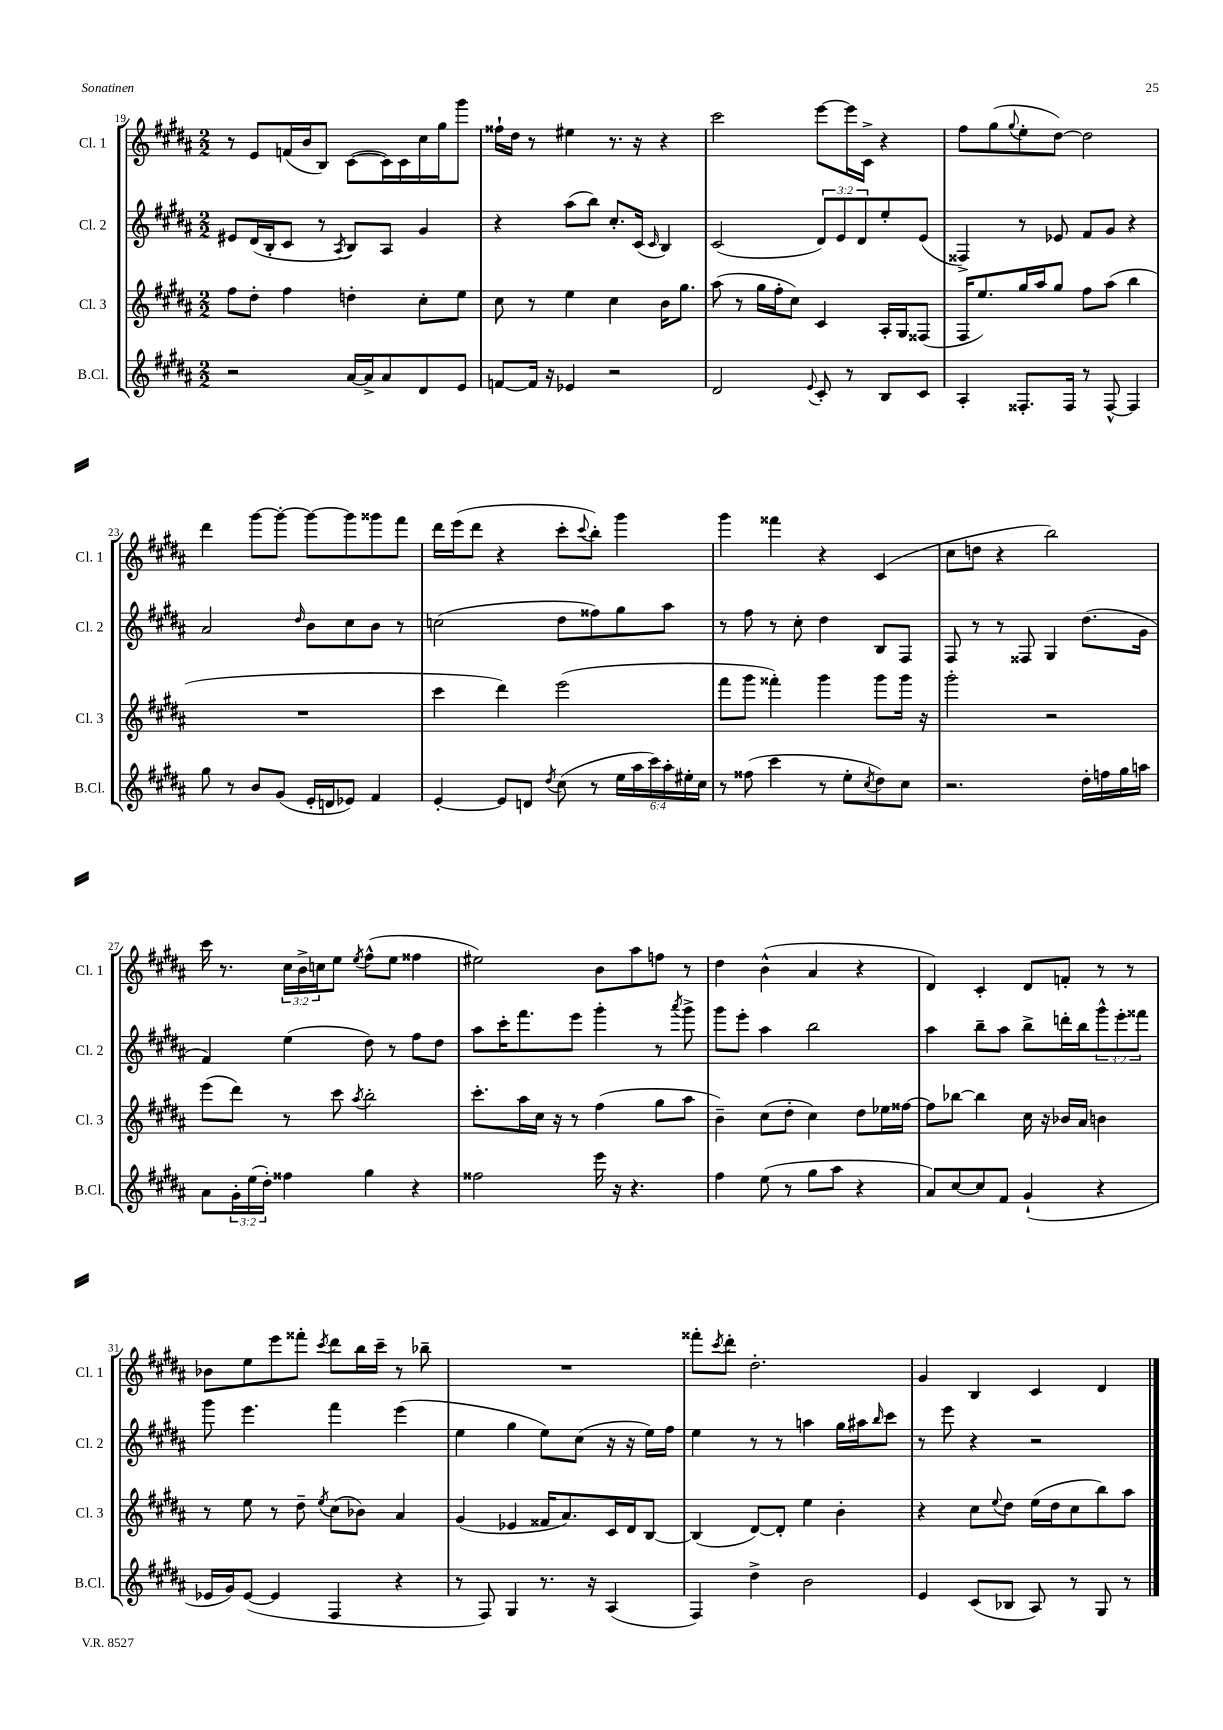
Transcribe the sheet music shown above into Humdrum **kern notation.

**kern	**kern	**kern	**kern
*part4	*part3	*part2	*part1
*staff4	*staff3	*staff2	*staff1
*I"B.Cl.	*I"Cl. 3	*I"Cl. 2	*I"Cl. 1
*I'B.Cl.	*I'Cl. 3	*I'Cl. 2	*I'Cl. 1
*clefG2	*clefG2	*clefG2	*clefG2
*k[f#c#g#d#a#]	*k[f#c#g#d#a#]	*k[f#c#g#d#a#]	*k[f#c#g#d#a#]
*M2/2	*M2/2	*M2/2	*M2/2
=19	=19	=19	=19
2r	8ff#\L	8e#X/L	8r
.	8dd#'\J	(16d#/L	8e/L
.	.	16B'/J	.
.	4ff#\	8c#/J	(16fn/L
.	.	.	16b/J
.	.	8r	8B/J)
.	.	8qA#/	.
[16a#/LL	4ddn'\	8B/L)	([8c#\L
16a#^/J]	.	.	.
8a#/	.	8A#/J	16c#\L])
.	.	.	16c#\
8d#/	8cc#'\L	4g#/	16cc#\
.	.	.	16gg#\J
8e/J	8ee\J	.	8ggg#\J
=20	=20	=20	=20
[8fn/L	8cc#\	4r	16ff##X`\LL
.	.	.	16dd#\JJ
16f/Jk]	8r	.	8r
16r	.	.	.
4e-X/	4ee\	(8aa#\L	4ee#X\
.	.	8bb\J)	.
2r	4cc#\	8.cc#'/L	8.r
.	.	(16c#/Jk	16r
.	.	16qqc#/	.
.	16b\KL	4B/)	4r
.	8.gg#\J	.	.
=21	=21	=21	=21
2d#/	(8aa#\	(2c#/	2ccc#\
.	8r	.	.
.	16gg#\LL	.	.
.	16ff#'\J	.	.
.	8cc#\J)	.	.
8qqe/	.	.	.
8c#'/	4c#/	12d#/L)	[8eee\L
.	.	12e/	.
8r	.	.	16eee\L]
.	.	12d#/	.
.	.	.	16c#^\JJ
8B/L	16A#'/LL	8ee'/	4r
.	16G#/J	.	.
8c#/J	(8F##X/J	(8e/J	.
=22	=22	=22	=22
4A#'/	16F#/KL	4F##X^/)	8ff#\L
.	8.ee/)	.	.
.	.	.	(8gg#\
.	.	.	8qqgg#/
8.F##X'/L	16gg#/L	8r	8ee'\
.	16aa#/J	.	.
.	8gg#/J	8e-X/	[8dd#\J)
16F##/Jk	.	.	.
8r	8ff#\L	8f#/L	2dd#\]
[8F##^^/	(8aa#\J	8g#/J	.
4F##/]	4bb\	4r	.
!!LO:LB:g=z
=23	=23	=23	=23
8gg#\	1r	2a#/	4ddd#\
8r	.	.	.
8b/L	.	.	[8ggg#\L
(8g#/J	.	.	8ggg#'\J_
.	.	16qqdd#/	.
16e'/LL	.	8b\L	8ggg#\L_
16dn/J	.	.	.
8e-X/J)	.	8cc#\	8ggg#\]
4f#/	.	8b\J	8ggg##X\
.	.	8r	8fff#\J
=24	=24	=24	=24
[4e'/	4ccc#\	(2ccn\	16ddd#\LL
.	.	.	(16eee\J
.	.	.	8ddd#\J
8e/L]	4ddd#\)	.	4r
8dn/J	.	.	.
8qdd#/	.	.	.
(8cc#\	(2eee\	8dd#\L	8ccc#'\L
.	.	.	8qqccc#/
8r	.	8ff##X\)	8bb'\J)
24ee\LL	.	8gg#\	4ggg#\
24aa#\	.	.	.
24ccc#\)	.	.	.
24aa#'\	.	8aa#\J	.
24ee#X'\	.	.	.
24cc#\JJ	.	.	.
=25	=25	=25	=25
8r	8fff#\L	8r	4ggg#\
(8ff##X\	8ggg#\J	8ff#\	.
4ccc#\	4fff##X'\)	8r	4fff##X\
.	.	8cc#'\	.
8r	4ggg#\	4dd#\	4r
8ee'\L	.	.	.
8qcc#/	.	.	.
8dd#\)	8ggg#\L	8B/L	(4c#/
8cc#\J	16ggg#\Jk	8F#/J	.
.	16r	.	.
=26	=26	=26	=26
2.r	2ggg#'\	8F#/	8cc#\L
.	.	8r	8ddn\J
.	.	8r	4r
.	.	8F##X/	.
.	2r	4G#/	2bb\)
16dd#'\LL	.	(8.dd#\L	.
16ffn\	.	.	.
16gg#\	.	.	.
16aan\JJ	.	16g#\Jk	.
!!LO:LB:g=z
=27	=27	=27	=27
8a#\L	(8eee\L	4f#/)	16ccc#\
.	.	.	8.r
24g#'\L	8ddd#\J)	.	.
(24ee\	.	.	.
24dd#'\JJ)	.	.	.
4ff##X\	8r	(4ee\	24cc#\LL
.	.	.	24b^\
.	.	.	24ccn\J
.	8ccc#\	.	8ee\J
.	8qaa#/	.	8qee/
4gg#\	2bb'\	8dd#\)	(8ff#^^\L
.	.	8r	8ee\J
4r	.	8ff#\L	4ff##X\
.	.	8dd#\J	.
=28	=28	=28	=28
2ff##X\	8.ccc#'\L	8aa#\L	2ee#X\)
.	.	16ccc#'\K	.
.	16aa#\L	8.fff#\	.
.	16cc#\JJ	.	.
.	16r	.	.
.	8r	8eee\J	.
16eee\	(4ff#\	4ggg#'\	8b\L
16r	.	.	.
4.r	.	.	8aa#\
.	8gg#\L	8r	8ffn\J
.	.	8qaaa#/	.
.	8aa#\J	8ggg#^\	8r
=29	=29	=29	=29
4ff#\	4b~\)	8ggg#\L	4dd#\
.	.	8eee'\J	.
(8ee\	(8cc#\L	4aa#\	(4b^^\
8r	8dd#'\J	.	.
8gg#\L	4cc#\)	2bb\	4a#/
8aa#\J	.	.	.
4r	8dd#\L	.	4r
.	16ee-X\L	.	.
.	[16ff##X\JJ	.	.
=30	=30	=30	=30
8a#/L)	8ff##\L]	4aa#\	4d#/)
[8cc#/	[8bb-X\J	.	.
8cc#/]	4bb-\]	8bb~\L	4c#'/
8f#/J	.	8aa#\J	.
(4g#`/	16cc#\	8bb^\L	8d#/L
.	16r	.	.
.	16b-X/LL	16dddn'\L	8fn'/J
.	16a#/JJ	16bb\J	.
4r	4bn\	12ggg#^^\	8r
.	.	12eee'\	.
.	.	.	8r
.	.	12fff##X\J	.
!!LO:LB:g=z
=31	=31	=31	=31
16e-X/LL	8r	8ggg#\	8b-X\L
16g#/J)	.	.	.
([8e-/J	8ee\	4.eee\	8ee\
4e-/]	8r	.	8eee\
.	8dd#~\	.	8fff##X'\J
.	8qee/	.	8qccc#/
4F#/	(8cc#\L	4fff#\	8ddd#\L
.	8b-X\J)	.	16bb\L
.	.	.	16ccc#~\JJ
4r	4a#/	(4eee\	8r
.	.	.	8bb-X~\
=32	=32	=32	=32
8r	(4g#/	4ee\	1r
8F#/)	.	.	.
4G#/	4e-X/	4gg#\	.
8.r	16f##X/KL	8ee\L)	.
.	8.a#/)	.	.
.	.	(8cc#\J	.
16r	.	.	.
(4A#/	16c#/L	16r	.
.	16d#/J	16r	.
.	[8B/J	16ee\LL)	.
.	.	16ff#\JJ	.
=33	=33	=33	=33
4F#/)	(4B/]	4ee\	8fff##X'\L
.	.	.	8qccc#/
.	.	.	8ddd#'\J
4dd#^\	[8d#/L)	8r	2.dd#'\
.	8d#'/J]	8r	.
2b\	4ee\	4aan\	.
.	4b'\	16gg#\LL	.
.	.	16aa#X\J	.
.	.	16qqbb/	.
.	.	8ccc#\J	.
=34	=34	=34	=34
4e/	4r	8r	4g#/
.	.	8eee\	.
(8c#/L	8cc#\L	4r	4B/
.	8qqee/	.	.
8B-X/J	8dd#\J	.	.
8A#/)	(16ee\LL	2r	4c#/
.	16dd#\J	.	.
8r	8cc#\	.	.
8G#/	8bb\)	.	4d#/
8r	8aa#\J	.	.
==	==	==	==
*-	*-	*-	*-
